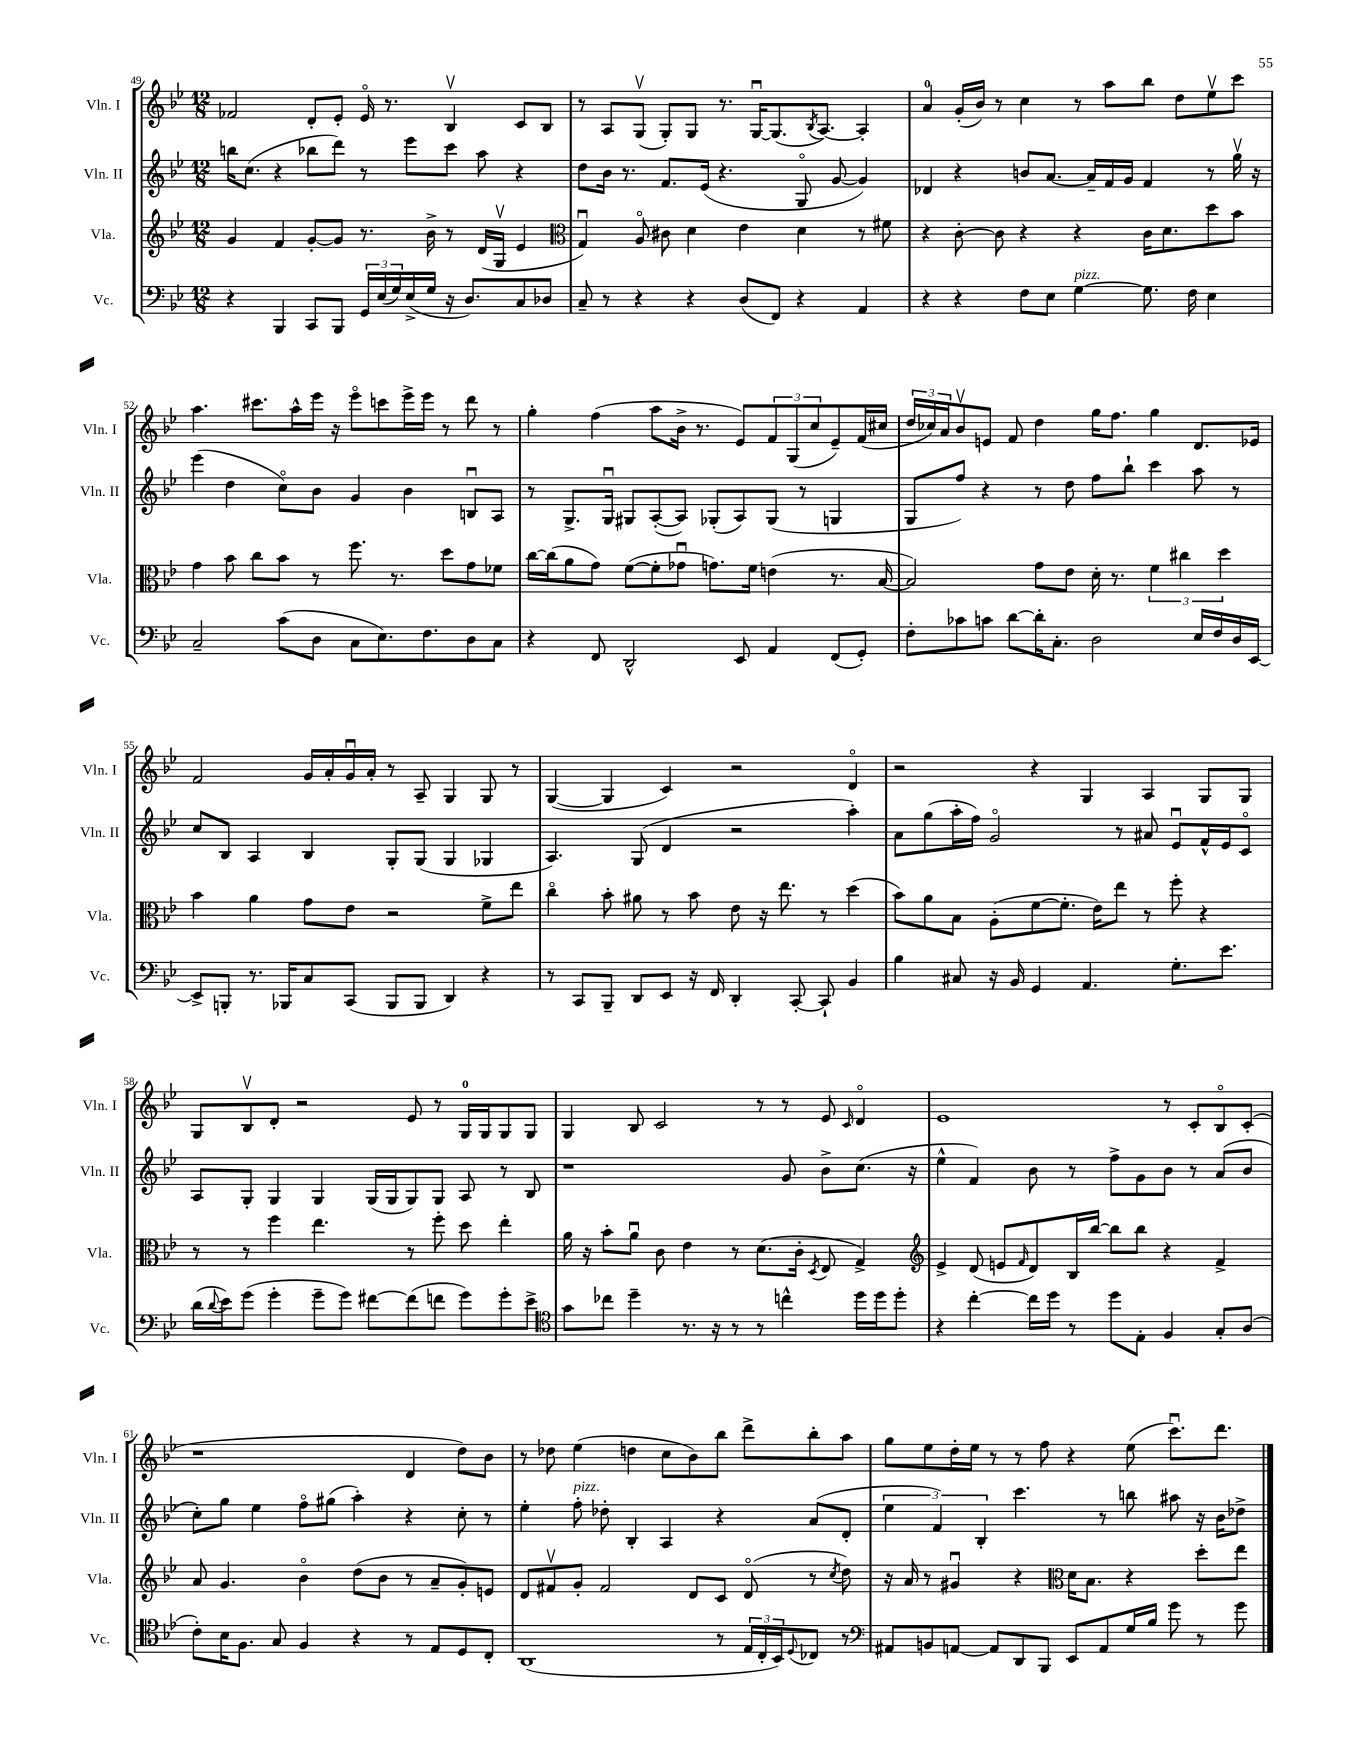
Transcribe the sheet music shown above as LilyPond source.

<<
\new StaffGroup <<
\new Staff = "s0" \with { instrumentName = "Vln. I" shortInstrumentName = "Vln. I" } {
    \clef treble \key bes \major \numericTimeSignature \time 12/8
    fes'2 d'8-. ees'8-. ees'16\flageolet r8. bes4\upbow c'8 bes8 |
    r8 a8 g8\upbow( g8-.) g8 r8. g16~\downbow g8.( \acciaccatura { bes8 } a8.~) a4-. |
    a'4-0 g'16-.( bes'16) r8 c''4 r8 a''8 bes''8 d''8 ees''8\upbow c'''8 |
    a''4. cis'''8. a''16-^ ees'''16 r16 ees'''8\flageolet c'''8 ees'''16-> ees'''16 r8 d'''8 r8 |
    g''4-. f''4( a''8 bes'16-> r8. ees'8) \tuplet 3/2 { f'8 g8( c''8 } ees'8--) f'16( cis''16 |
    \tuplet 3/2 { d''16 ces''16) a'16 } bes'8\upbow e'8 f'8 d''4 g''16 f''8. g''4 d'8. ees'16 |
    f'2 g'16 a'16-. g'16\downbow a'16-. r8 a8-- g4 g8 r8 |
    g4~( g4 c'4) r2 d'4\flageolet |
    r2 r4 g4 a4 g8 g8 |
    g8 bes8\upbow d'8-. r2 ees'8 r8 g16-0 g16 g8 g8 |
    g4 bes8 c'2 r8 r8 ees'8 \grace { c'16 } d'4\flageolet |
    ees'1 r8 c'8-. bes8\flageolet c'8-.( |
    r1 d'4 d''8) bes'8 |
    r8 des''8 ees''4( d''4 c''8 bes'8) bes''8 d'''8-> bes''8-. a''8 |
    g''8 ees''8 d''16-. ees''16 r8 r8 f''8 r4 ees''8( c'''8.\downbow) d'''8. \bar "|." |
}
\new Staff = "s1" \with { instrumentName = "Vln. II" shortInstrumentName = "Vln. II" } {
    \clef treble \key bes \major \numericTimeSignature \time 12/8
    b''16 c''8.( r4 bes''8 d'''8) r8 ees'''8 c'''8 a''8 r4 |
    d''8 bes'16 r8. f'8. ees'16( r4. g8\flageolet g'8~ g'4) |
    des'4 r4 b'8 a'8.~ a'16-- f'16 g'16 f'4 r8 g''16\upbow r16 |
    ees'''4( d''4 c''8\flageolet) bes'8 g'4 bes'4 b8\downbow a8 |
    r8 g8.-> g16\downbow gis8 a8~-.( a8) ges8-.( a8) ges8( r8 g4 |
    g8 f''8) r4 r8 d''8 f''8 bes''8-! c'''4 a''8 r8 |
    c''8 bes8 a4 bes4 g8-. g8( g4 ges4 |
    a4.) g8( d'4 r2 a''4-.) |
    a'8 g''8( a''16-. f''16) g'2\flageolet r8 ais'8 ees'8\downbow f'16-^ ees'16 c'8\flageolet |
    a8 g8-. g4 g4 g16( g16 g8) g8 a8 r8 bes8 |
    r1 g'8 bes'8-> c''8.( r16 |
    ees''4-^ f'4) bes'8 r8 f''8-> g'8 bes'8 r8 a'8( bes'8 |
    c''8-.) g''8 ees''4 f''8\flageolet gis''8( a''4-.) r4 c''8-. r8 |
    ees''4-. f''8-.^\markup { \italic "pizz." } des''8-. bes4-. a4 r4 a'8( d'8-. |
    \tuplet 3/2 { ees''4 f'4) bes4-. } c'''4. r8 b''8 ais''8 r16 bes'16 des''8-> \bar "|." |
}
\new Staff = "s2" \with { instrumentName = "Vla." shortInstrumentName = "Vla." } {
    \clef treble \key bes \major \numericTimeSignature \time 12/8
    g'4 f'4 g'8~-. g'8 r8. bes'16-> r8 d'16( g16\upbow ees'4 |
    \clef alto g4\downbow) a8\flageolet cis'8 d'4 ees'4 d'4 r8 fis'8 |
    r4 c'8~-. c'8 r4 r4 c'16 d'8. d''8 bes'8 |
    g'4 bes'8 c''8 bes'8 r8 f''8. r8. d''8 g'8 fes'8 |
    c''16~ c''16( a'8 g'8) f'8~( f'8-. ges'8\downbow g'8.) f'16 e'4( r8. bes16~ |
    bes2) g'8 ees'8 d'16-. r8. \tuplet 3/2 { f'4 cis''4 d''4 } |
    bes'4 a'4 g'8 ees'8 r2 f'8-> ees''8 |
    c''4\flageolet bes'8-. ais'8 r8 bes'8 ees'8 r16 ees''8. r8 d''4( |
    bes'8) a'8 bes8 a8-.( f'8~ f'8.-. ees'16) ees''8 r8 f''8-. r4 |
    r8 r8 f''4 ees''4. r8 f''8-. d''8 ees''4-. |
    a'16 r16 bes'8-. a'8\downbow c'8 ees'4 r8 d'8.( c'16-. \acciaccatura { d8 } ees8 g4->) |
    \clef treble ees'4-> d'8( e'8 \grace { f'16 } d'8) bes16 bes''16~ bes''8 bes''8 r4 f'4-> |
    a'8 g'4. bes'4\flageolet d''8( bes'8 r8 a'8-- g'8-.) e'8 |
    d'8 fis'8\upbow g'8-. fis'2 d'8 c'8 d'8\flageolet( r8 \acciaccatura { c''8 } d''8) |
    r16 a'16 r8 gis'4\downbow r4 \clef alto d'16 bes8. r4 d''8-. ees''8 \bar "|." |
}
\new Staff = "s3" \with { instrumentName = "Vc." shortInstrumentName = "Vc." } {
    \clef bass \key bes \major \numericTimeSignature \time 12/8
    r4 bes,,4 c,8 bes,,8 \tuplet 3/2 { g,16 ees16( g16) } ees16->( g16 r16 d8.) c8 des8 |
    c8-- r8 r4 r4 d8( f,8) r4 a,4 |
    r4 r4 f8 ees8 g4~^\markup { \italic "pizz." } g8. f16 ees4 |
    c2-- c'8( d8 c8 ees8.) f8. d8 c8 |
    r4 f,8 d,2-^ ees,8 a,4 f,8( g,8-.) |
    f8-. ces'8 c'8 d'8~ d'16-. c8.-. d2 ees16 f16 d16 ees,16~ |
    ees,8-> b,,8-. r8. bes,,16 c8 c,8( bes,,8 bes,,8 d,4) r4 |
    r8 c,8 bes,,8-- d,8 ees,8 r16 f,16 d,4-. c,8~-. c,8-! bes,4 |
    bes4 cis8 r16 bes,16 g,4 a,4. g8.-. ees'8. |
    d'16( \appoggiatura { d'8 } ees'16) g'8( g'4-. g'8-- g'8) fis'8~ fis'8( f'8 g'8) g'8-. ees'8-> |
    \clef tenor g'8 ces''8 d''4-- r8. r16 r8 r8 c''4-^ d''16 d''16 d''8-. |
    r4 c''4~-. c''16 d''16 r8 d''8 ees8-. f4 g8-. a8( |
    c'8-.) bes16 f8. g8 f4 r4 r8 ees8 d8 c8-. |
    a,1( r8 \tuplet 3/2 { ees16 c16-. bes,16) } \appoggiatura { d8 } ces8 r8 |
    \clef bass ais,8 b,8 a,8~ a,8 d,8 bes,,8 ees,8 a,8 g16 bes16 g'8 r8 g'8 \bar "|." |
}
>>
>>
\layout { \context { \Score currentBarNumber = #49 } }
